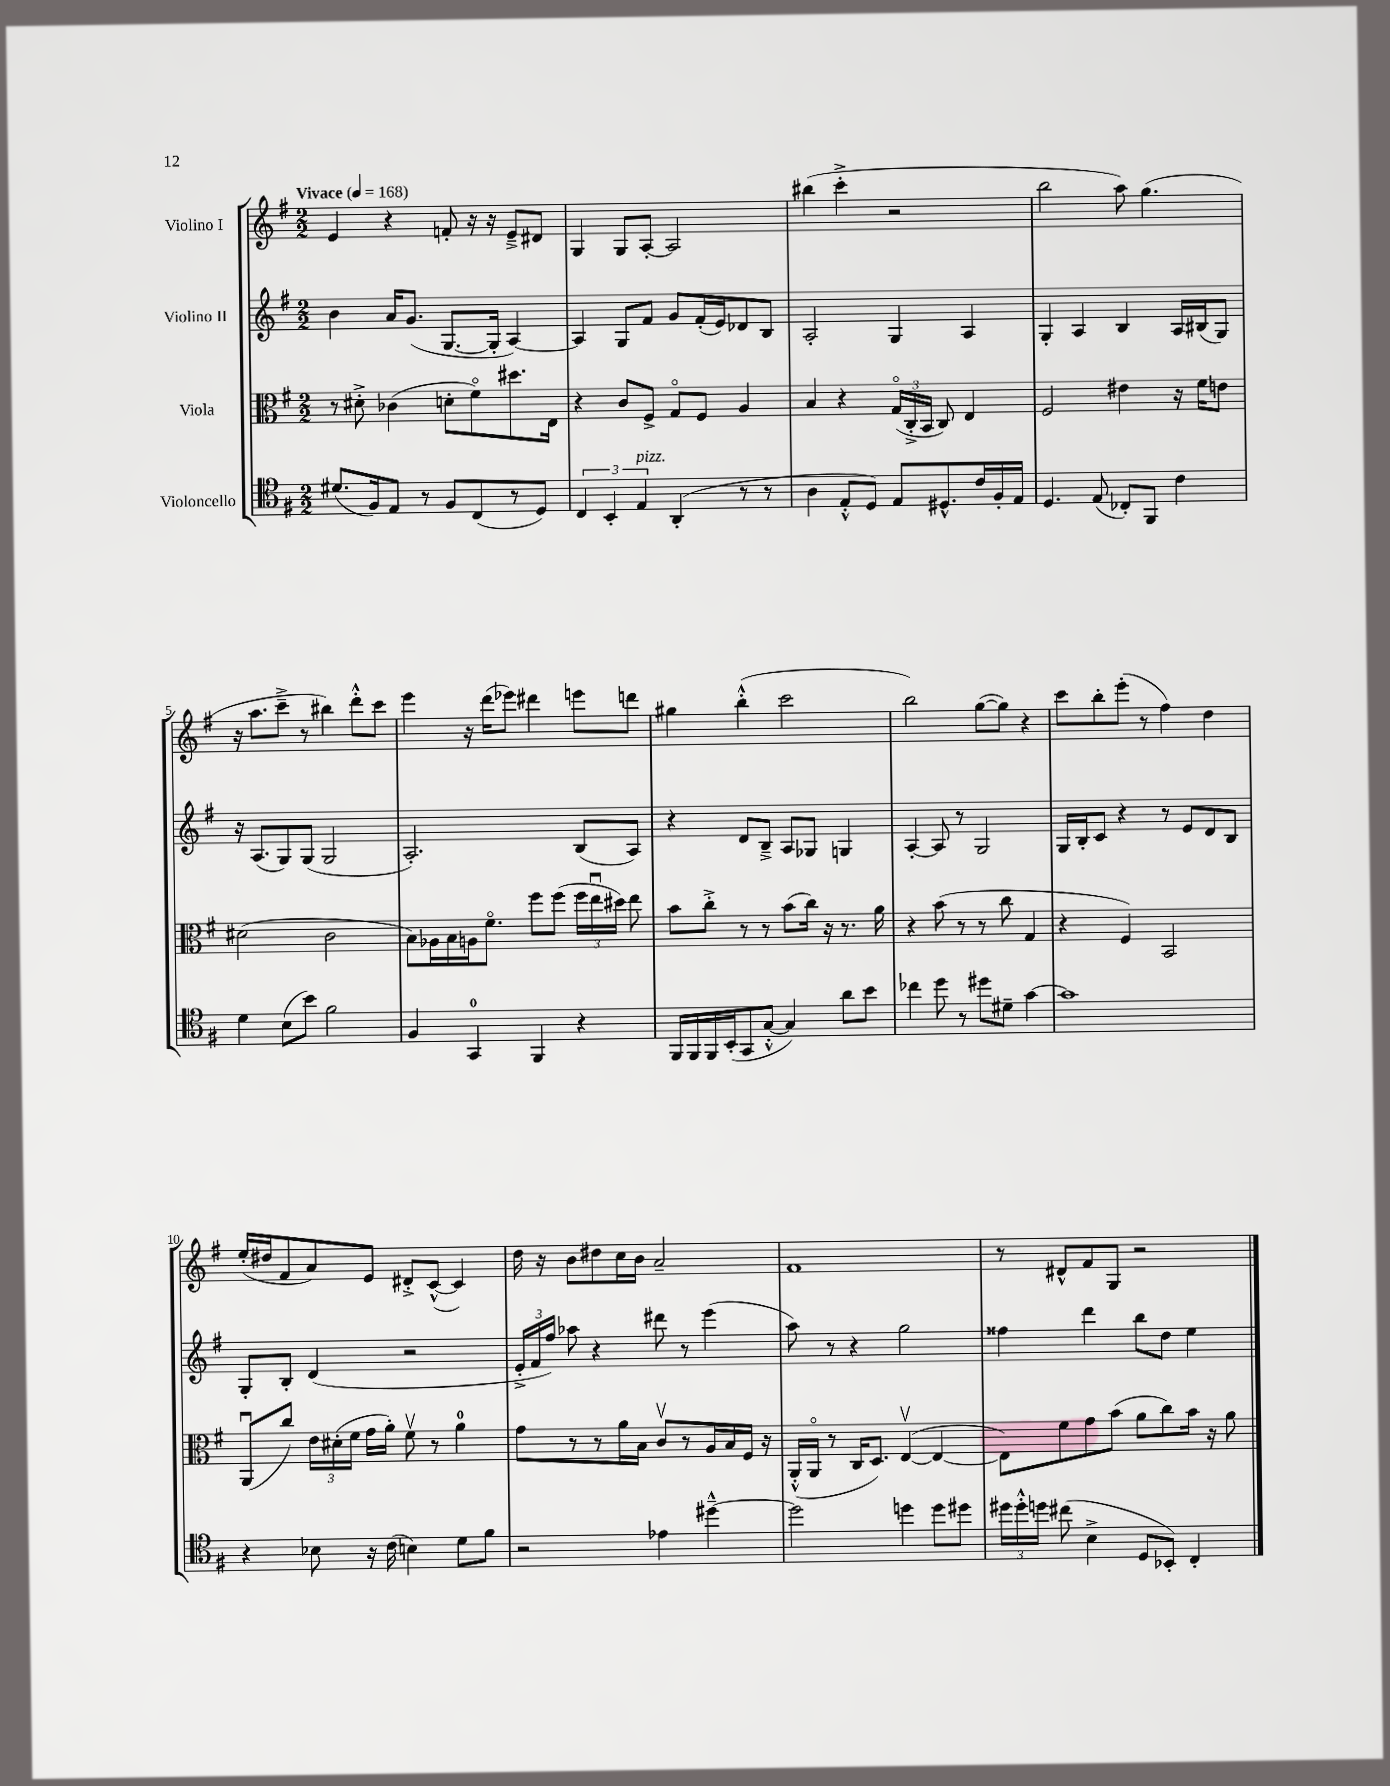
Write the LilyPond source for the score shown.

<<
\new StaffGroup <<
\new Staff = "s0" \with { instrumentName = "Violino I" } {
    \clef treble \key g \major \numericTimeSignature \time 2/2 \tempo "Vivace" 4 = 168
    \autoBeamOff e'4 r4 f'8-. r16 r16 e'8[---> dis'8] |
    g4 g8[ a8]~-. a2 |
    bis''4( c'''4-.-> r2 |
    b''2 a''8) g''4.( |
    r16 a''8.[ c'''8]---> r8 bis''4) d'''8[-.-^ c'''8] |
    e'''4 r16 d'''16[( ees'''8]) dis'''4 e'''8[ d'''8] |
    gis''4 b''4-.-^( c'''2 |
    b''2) g''8[~( g''8]) r4 |
    c'''8[ b''8-. e'''8]-.( r8 fis''4) d''4 |
    e''16[-.( dis''16 fis'8 a'8) e'8] dis'8[-.-> c'8]~-^( c'4) |
    d''16 r16 b'8[ dis''8 c''16 b'16] a'2-- |
    fis'1 |
    r8 dis'8[-^ fis'8 g8] r2 \bar "|." |
}
\new Staff = "s1" \with { instrumentName = "Violino II" } {
    \clef treble \key g \major \numericTimeSignature \time 2/2
    \autoBeamOff b'4 a'16[ g'8.]( g8.[~ g16]-. a4~) |
    a4 g8[ fis'8] g'8[ fis'16-.( e'16) des'8 b8] |
    a2-. g4 a4 |
    g4-. a4 b4 a16[ bis16( g8]) |
    r16 a8.[( g8) g8]( g2 |
    a2.-.) b8[( a8]) |
    r4 d'8[ b8]---> a8[ ges8] g4 |
    a4~-. a8 r8 g2 |
    g16[ b16-. c'8] r4 r8 e'8[ d'8 b8] |
    g8[-. b8]-. d'4( r2 |
    \tuplet 3/2 { e'16[-.-> fis'16 fis''16]) } aes''8 r4 dis'''8 r8 e'''4( |
    a''8) r8 r4 g''2 |
    fisis''4 d'''4 b''8[ d''8] e''4 \bar "|." |
}
\new Staff = "s2" \with { instrumentName = "Viola" } {
    \clef alto \key g \major \numericTimeSignature \time 2/2
    \autoBeamOff r8 dis'8-.-> ces'4( d'8[-. fis'8\flageolet) dis''8. e16] |
    r4 c'8[ fis8]-> g8[\flageolet fis8] a4 |
    b4 r4 \tuplet 3/2 { g16[\flageolet( c16-.-> b,16] } c8) e4 |
    fis2 eis'4 r16 fis'16[ e'8] |
    dis'2( c'2 |
    b8[) aes16 b16 a16 fis'8.]\flageolet fis''8[ fis''8]( \tuplet 3/2 { fis''16[ e''16\downbow dis''16]) } e''8 |
    b'8[ c''8]-.-> r8 r8 b'8[( c''16]) r16 r8. a'16 |
    r4 b'8( r8 r8 c''8 g4 |
    r4 fis4) b,2 |
    a,8[\downbow( c''8]) \tuplet 3/2 { e'16[ dis'16-.( fis'16] } g'16[ a'16]-.) fis'8\upbow r8 a'4-0 |
    g'8[ r8 r8 a'16 b16] c'8[\upbow r8 a16 b16 fis16] r16 |
    a,16[-.-^( a,16]\flageolet r8 c16[ d8.]) e4~\upbow( e4~ |
    e8[) fis'8 g'8 b'8]( a'8[ c''8) b'16] r16 a'8 \bar "|." |
}
\new Staff = "s3" \with { instrumentName = "Violoncello" } {
    \clef tenor \key g \major \numericTimeSignature \time 2/2
    \autoBeamOff dis'8.[( fis16) e8] r8 fis8[ c8( r8 d8]) |
    \tuplet 3/2 { c4 b,4-. e4^\markup { \italic "pizz." } } a,4-.( r8 r8 |
    a4 e8[-.-^ d8]) e8[ dis8.-^ c'16 fis16-. e16] |
    d4. e8( ces8[-.) fis,8] c'4 |
    d'4 b8[( b'8]) fis'2 |
    fis4 g,4-0 fis,4 r4 |
    fis,16[ fis,16 fis,16 b,16-.( g,8 g8]~-.-^ g4) a'8[ b'8] |
    ces''4 d''8 r8 dis''8[ dis'8]-- g'4~ |
    g'1 |
    r4 bes8 r16 c'16( b4) d'8[ fis'8] |
    r2 ees'4 dis''4~---^ |
    dis''2 d''4 d''8[ dis''8] |
    \tuplet 3/2 { dis''16[ dis''16-.-^ d''16] } cis''8( b4-> d8[ bes,8]-.) c4-. \bar "|." |
}
>>
>>
